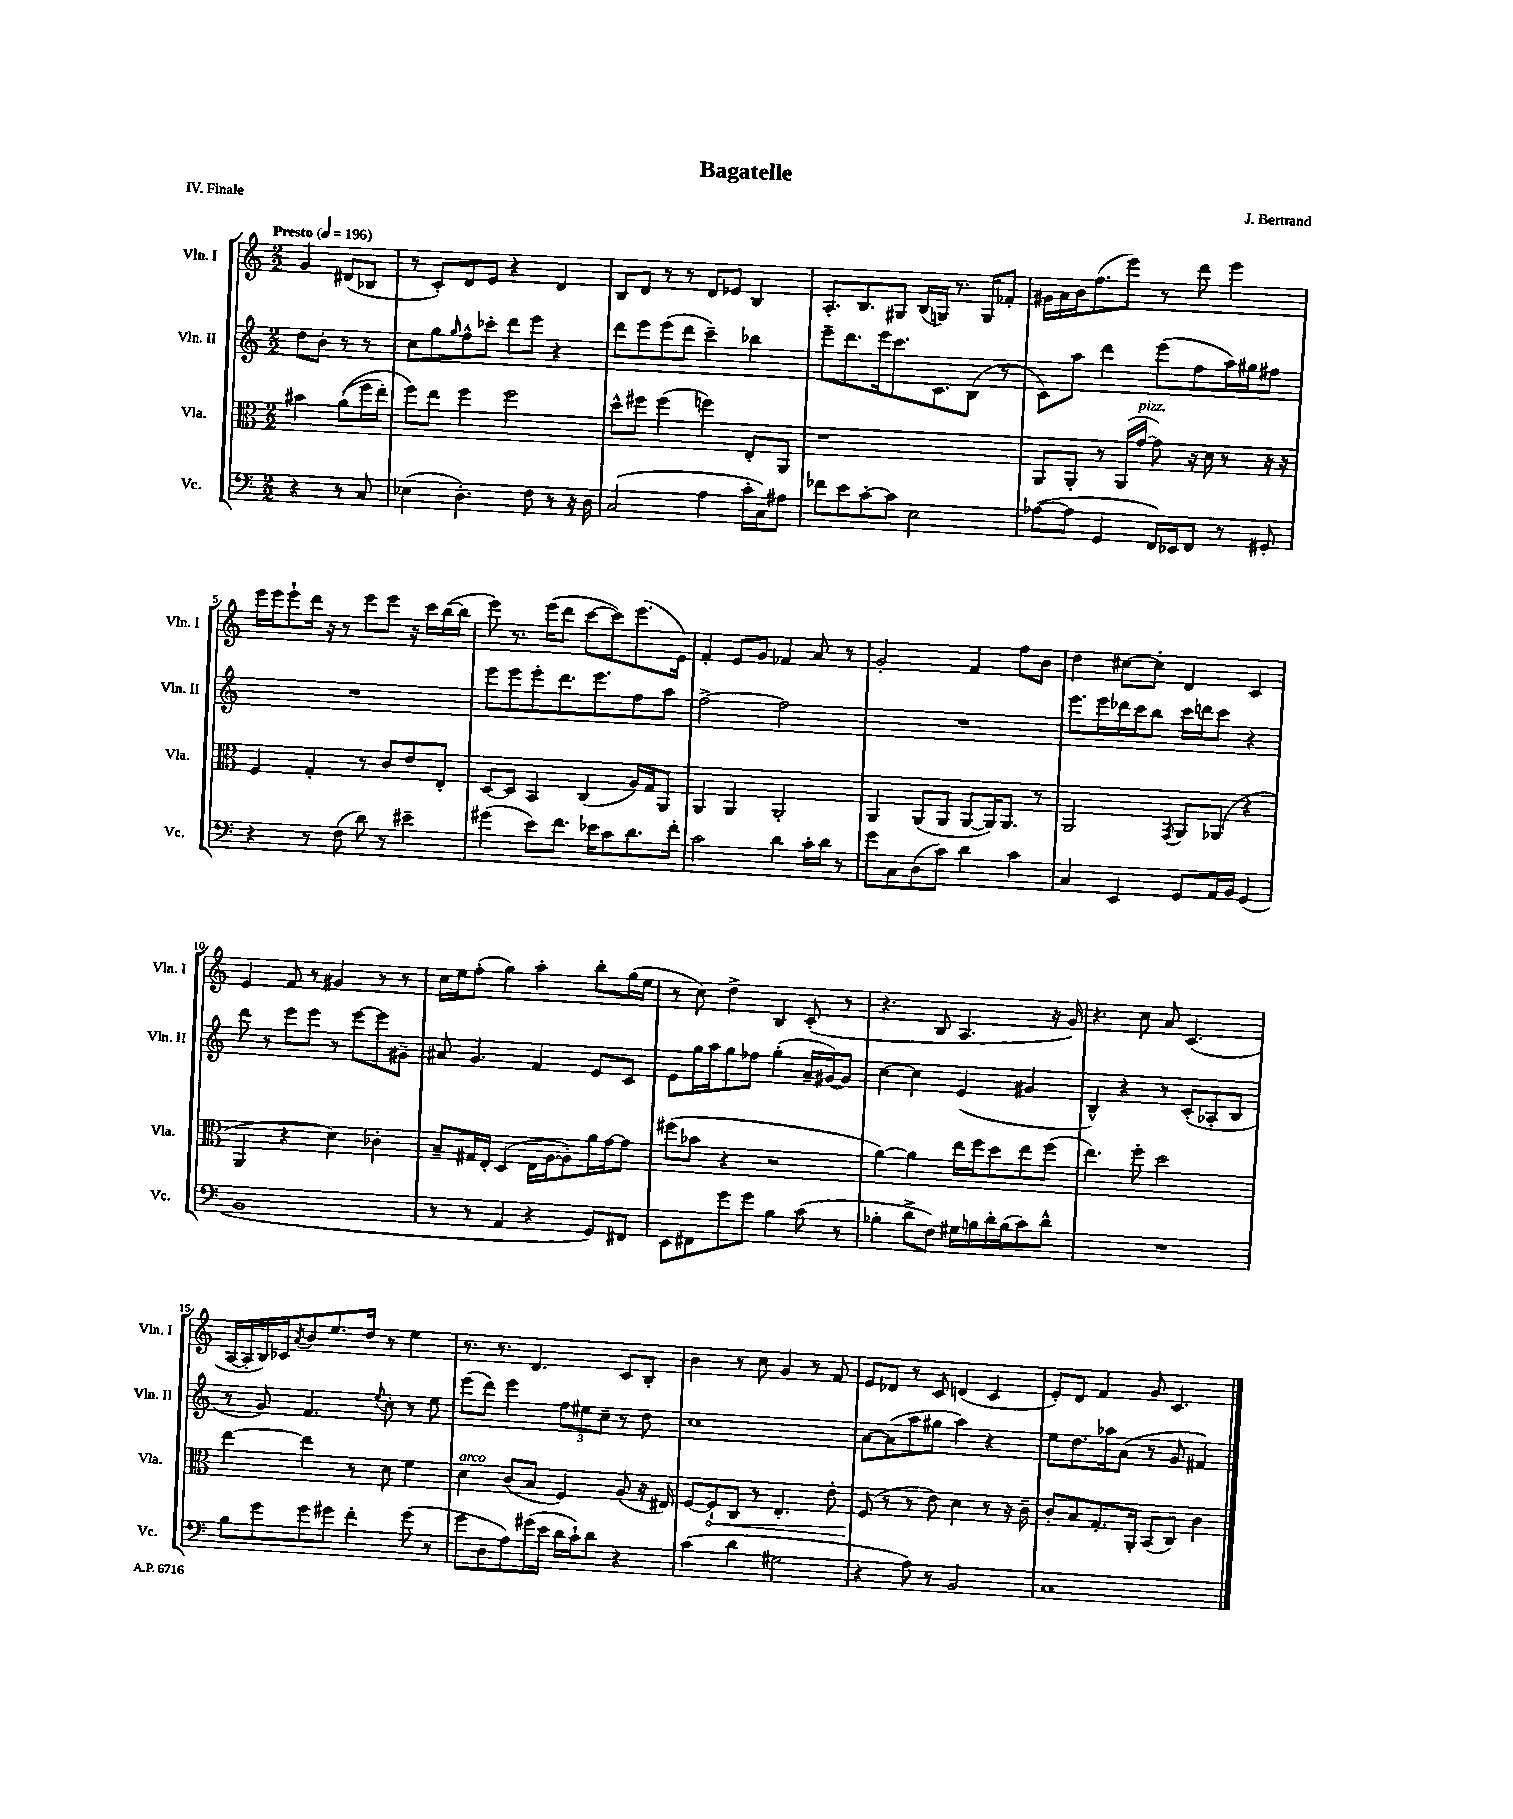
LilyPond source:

\header { title = "Bagatelle" composer = "J. Bertrand" piece = "IV. Finale" }
<<
\new StaffGroup <<
\new Staff = "s0" \with { instrumentName = "Vln. I" shortInstrumentName = "Vln. I" } {
    \clef treble \key c \major \numericTimeSignature \time 2/2 \partial 2 \tempo "Presto" 4 = 196
    g'4 dis'8( bes8 |
    r8 c'8-.) d'8 e'8 r4 d'4 |
    b8 d'8 r8 r8 d'8 ees'8 b4 |
    a8.-. b8. gis8 b16( g16) r8. g16 fes'8-. |
    gis'16 a'16 b'16 f''8.( e'''8) r8 d'''8 e'''4 |
    e'''16 e'''16 e'''8-! d'''16 r16 r8 e'''8 e'''8 r16 c'''16 b''16~( b''16 |
    e'''8) r8. e'''16( d'''8 c'''8~ c'''8) e'''8.( e'16) |
    f'4-. e'8 g'8 fes'4 a'8 r8 |
    g'2-. f'4 f''8 b'8 |
    d''4 cis''8~ cis''8-. d'4 c'4 |
    e'4 f'8 r8 gis'4 r8 r8 |
    c''16 e''16 f''8-.( g''4) a''4-. b''8-. g''16( e''16 |
    r8 c''8) d''4-> b4 c'8-.( r8 |
    r4. b8 a4. r16 g'16) |
    r4. c''8 a'8 c'4.( |
    a16~ a16-. b16) ces'16 \acciaccatura { a'8 } b'8 e''8. d''16 r8 e''4 |
    r8. r8. d'4. c'8 b8-. |
    b'4 r8 c''8 g'4 r8 f'8 |
    e'8 des'8 r8 c'8 d'4( c'4 |
    e'8-.) d'8 f'4 g'8 c'4. \bar "|." |
}
\new Staff = "s1" \with { instrumentName = "Vln. II" shortInstrumentName = "Vln. II" } {
    \clef treble \key c \major \numericTimeSignature \time 2/2 \partial 2
    d''8 b'8-. r8 r8 |
    c''8 g''8 \grace { g''16 } f''8-^ ces'''8-. d'''8 e'''8 r4 |
    d'''8 e'''8 e'''8( d'''8 c'''4--) bes''4 |
    e'''8-- d'''8. e'''16 c'''8. c'8. b8( r8 |
    c'8) a''8 d'''4 e'''8( f''8 a''16) gis''16 fis''8 |
    R1 |
    e'''8 e'''8 e'''8-. d'''8. e'''8. f''8 a''8 |
    f''2~-> f''2 |
    R1 |
    e'''8. e'''16 des'''16 c'''16 b''8 c'''16 d'''16 c'''8 r4 |
    d'''8 r8 e'''8 e'''8 r8 e'''8~ e'''8 gis'8-- |
    ais'8 g'4. f'4 e'8 c'8 |
    e'8 g''16 a''16 g''8 fes''8 g''4-.( a'16-- gis'16~) gis'8 |
    c''4~ c''4 e'4( gis'4 |
    b4-^) r4 r8 c'8-.( aes8-. b8 |
    r8 g'8) f'4. \appoggiatura { e''8 } c''8-. r8 e''8 |
    e'''8( d'''8) e'''4 \tuplet 3/2 { f''8 eis''8 c''8-- } r8 d''8 |
    c''1 |
    a'8~ a'8( a''8 gis''8 a''4) r4 |
    e''8 d''8. aes''16 a'8( r8 g'8 fis'4) \bar "|." |
}
\new Staff = "s2" \with { instrumentName = "Vla." shortInstrumentName = "Vla." } {
    \clef alto \key c \major \numericTimeSignature \time 2/2 \partial 2
    bis'4 a'8(\( f''16 e''16-.) |
    f''8\) e''8 f''4 f''2 |
    d''8-^ fis''8 fis''4( f''4) e8-. a,8 |
    r1 |
    a,8 a,8-. r8 a,16( g'16~^\markup { \italic "pizz." } g'8) r16 d'16 r8 r16 r16 |
    f4 g4-. r8 c'8 e'8 e8-. |
    d8~ d8 b,4 c4( a16) g16 a,8 |
    a,4 a,4 a,2-. |
    a,4 a,8( a,8 a,8~ a,16) a,8. r8 |
    a,2 \acciaccatura { g,8 } a,8 aes,8( r4 |
    a,4 r4 d'4) ces'4-. |
    b8-- gis16 e16-. d4( e16 a16~ a8-.) a'16 g'16~ g'8 |
    fis''8( bes'8 r4 r2 |
    a'4~) a'4 e''16 f''16 d''8 e''8 f''8( |
    e''4.) f''8-. d''2 |
    e''4~ e''4 r8 d'8 f'4 |
    d'4^\markup { \italic "arco" } c'8( b8 f4) a8( r16 eis16) |
    f8~ \once \override Hairpin.circled-tip = ##t f8-!\< c8 r8 e4.-. e'8-. |
    f8\!( r8 r8 e'8) d'4 r8 r16 c'16-- |
    c'8-. b8 g8.-. a,16-. b,8( c8) c'4 \bar "|." |
}
\new Staff = "s3" \with { instrumentName = "Vc." shortInstrumentName = "Vc." } {
    \clef bass \key c \major \numericTimeSignature \time 2/2 \partial 2
    r4 r8 c8 |
    ees4( d4.-.) f8 r8 r16 d16 |
    c2( a4 c'16-. c16) ais8 |
    fes'8 e'8 c'8~-. c'8 e2 |
    aes8~( aes8 g,4 f,16) ees,16 f,8 r8 gis,8-. |
    r4 r8 f8( d'8) r8 eis'4-- |
    gis'4( e'8) f'8. ees'16 c'8 d'8. f'16-. |
    c'2 d'4 c'16-. d'16 r8 |
    g'8 c8 d8( c'8) d'4 c'4 |
    c4 e,4 g,8 a,16 b,16 g,4( |
    b,1 |
    r8 r8 a,4 r4 g,8) fis,8 |
    e,8 fis,8 g'8 g'8 b4 c'8( r8 |
    bes4-. d'8-> f8) gis16 b16 d'16-. b16( c'8) d'8-^ |
    R1 |
    b8 g'8 g'8 gis'8 f'4-. gis'8( r8 |
    g'8 d8 a8) gis'16( e'16 d'16 c'16-!) d'8 r4 |
    c'4( d'4 gis2 |
    r4 a8) r8 b,2 |
    c1 \bar "|." |
}
>>
>>
